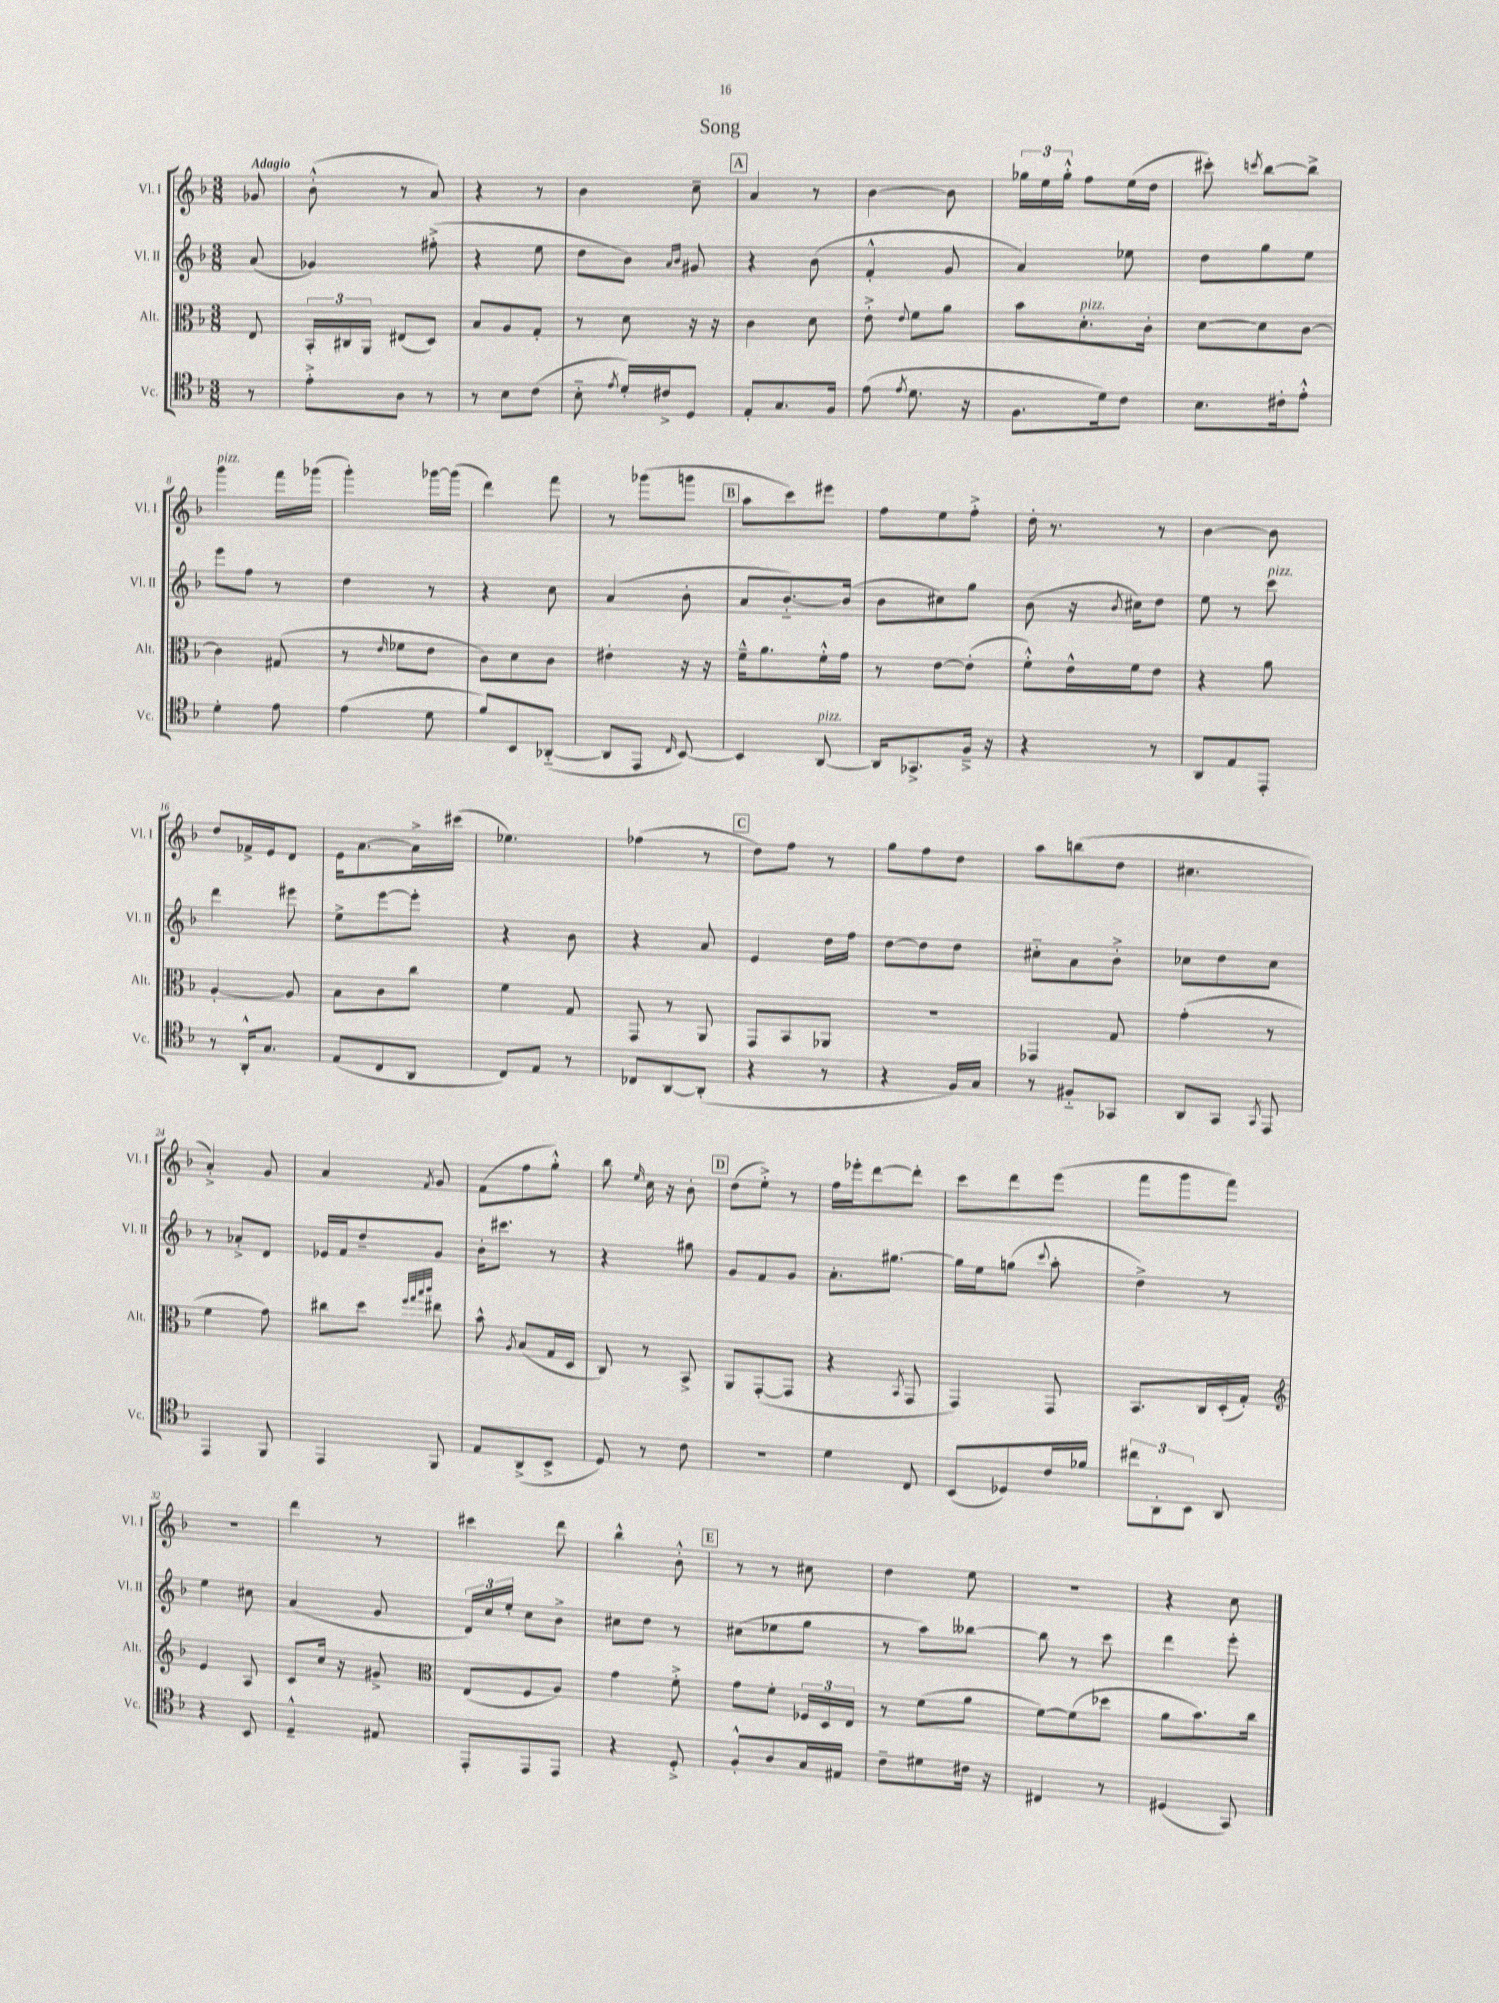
\header { title = "Song" }
<<
\new StaffGroup <<
\new Staff = "s0" \with { instrumentName = "Vl. I" shortInstrumentName = "Vl. I" } {
    \clef treble \key f \major \numericTimeSignature \time 3/8 \partial 8 \tempo "Adagio"
    \autoBeamOff ges'8 |
    bes'8-.-^( r8 a'8) |
    r4 r8 |
    bes'4 c''8-- |
    \mark \markup { \box "A" } a'4 r8 |
    bes'4~ bes'8 |
    \tuplet 3/2 { ges''16[ e''16 ges''16]-.-^ } f''8[ e''16( d''16] |
    cis'''8-.) \acciaccatura { c'''8 } bes''8[~ bes''8]-> |
    g'''4^\markup { \italic "pizz." } f'''16[ ges'''16]( |
    g'''4-.) ges'''16[~ ges'''16]( |
    d'''4) f'''8 |
    r8 ges'''8[( g'''8] |
    \mark \markup { \box "B" } a''8[ c'''8) eis'''8] |
    f''8[ e''8 f''8]-.-> |
    d''16-. r8. r8 |
    bes'4~ bes'8 |
    d''8[ fes'16-> e'16 d'8] |
    e'16[ a'8.~ a'16-> cis'''16]( |
    ees''4.) |
    fes''4( r8 |
    \mark \markup { \box "C" } d''8[) f''8] r8 |
    g''8[ f''8 d''8] |
    a''8[ b''8( d''8] |
    cis''4. |
    a'4-.->) g'8 |
    a'4 \acciaccatura { f'8 } g'8 |
    f'8[( f''8 g''8]-.-^) |
    bes''8 \grace { e''16 } c''16 r16 bes'8-. |
    \mark \markup { \box "D" } d''8[( e''8]-.->) r8 |
    f''16[ ees'''16-. d'''8~ d'''8]-. |
    c'''8[ d'''8 e'''8]( |
    f'''8[ g'''8 f'''8]) |
    R4. |
    d'''4 r8 |
    cis'''4 d'''8 |
    bes''4-^ bes'8-.-^ |
    \mark \markup { \box "E" } r8 r8 cis''8 |
    d''4 e''8 |
    R4. |
    r4 c''8 \bar "|." |
}
\new Staff = "s1" \with { instrumentName = "Vl. II" shortInstrumentName = "Vl. II" } {
    \clef treble \key f \major \numericTimeSignature \time 3/8 \partial 8
    \autoBeamOff a'8( |
    ges'4) fis''8-.->( |
    r4 e''8 |
    d''8[ bes'8]) \grace { a'16[ bes'16] } gis'8 |
    \mark \markup { \box "A" } r4 bes'8( |
    f'4-.-^ g'8 |
    a'4) ees''8 |
    d''8[ g''8 e''8] |
    e'''8[ f''8] r8 |
    d''4 r8 |
    r4 c''8 |
    a'4( bes'8-. |
    \mark \markup { \box "B" } a'8[ bes'8.~-_) bes'16]( |
    bes'8[ cis''8) g''8] |
    bes'8( r16 \acciaccatura { bes'8 } cis''16[) d''8] |
    e''8 r8 c'''8^\markup { \italic "pizz." } |
    d'''4 eis'''8 |
    e''8[-> e'''8~ e'''8]-. |
    r4 bes'8 |
    r4 a'8 |
    \mark \markup { \box "C" } e'4 d''16[ f''16] |
    d''8[~ d''8 d''8] |
    cis''8[-_ a'8 bes'8]-.-> |
    ces''8[ d''8 ces''8] |
    r8 aes'8[-.-> d'8] |
    ees'16[ f'16 d''8-- g'8] |
    bes'16[-. cis'''8.] r8 |
    r4 gis''8 |
    \mark \markup { \box "D" } g'8[ f'8 g'8] |
    a'8.[-. gis''8.]~ |
    gis''16[ e''16 g''8]( \appoggiatura { c'''8 } a''8-. |
    d''4->) r8 |
    e''4 cis''8 |
    a'4( g'8 |
    \tuplet 3/2 { d'16[) c''16 e''16]-. } c''8[ bes'8]-> |
    cis''8[ d''8] r8 |
    \mark \markup { \box "E" } cis''8[( ees''8 g''8] |
    r8 a''8[) beses''8]~ |
    beses''8 r8 c'''8 |
    d'''4 e'''8-. \bar "|." |
}
\new Staff = "s2" \with { instrumentName = "Alt." shortInstrumentName = "Alt." } {
    \clef alto \key f \major \numericTimeSignature \time 3/8 \partial 8
    \autoBeamOff e8 |
    \tuplet 3/2 { bes,16[-. cis16 a,16] } eis8[( d8]) |
    bes8[ a8 g8]-. |
    r8 d'8 r16 r16 |
    \mark \markup { \box "A" } c'4 d'8 |
    e'8-.-> \appoggiatura { e'8 } f'8[ a'8] |
    bes'8[ d'8.-.^\markup { \italic "pizz." } c'16]-. |
    d'8[~ d'8 c'8]~ |
    c'4 gis8( |
    r8 \grace { e'16 } fes'8[ e'8] |
    c'8[) d'8 c'8] |
    eis'4-. r16 r16 |
    \mark \markup { \box "B" } f'16[---^ a'8. f'16-.-^ g'16] |
    r8 e'8[~ e'8]-.( |
    f'8[-.-^) e'16-^ f'16 e'8] |
    r4 a'8 |
    a4~-. a8 |
    bes8[ c'8 c''8] |
    f'4 g8 |
    g,8 r8 a,8 |
    \mark \markup { \box "C" } g,8[ bes,8 aes,8] |
    R4. |
    ges,4 g8 |
    g'4-.( r8 |
    f'4 g'8) |
    cis''8[ d''8] \grace { f''32[ g''32 bes''32 c'''32] } eis''8 |
    bes'8-^ \acciaccatura { a8 } bes8[( g16 d16] |
    c8) r8 bes,8-> |
    \mark \markup { \box "D" } a,8[ g,8~-.( g,8] |
    r4 \acciaccatura { bes,8 } g,8 |
    g,4) g,8 |
    bes,8.[ c16 d16-.( g16]-.) |
    \clef treble e'4 a8 |
    c'8[ c''16] r16 gis'8-> |
    \clef alto e8[( f8 a8]) |
    g'4 f'8-.-> |
    \mark \markup { \box "E" } g'8[ f'8]-. \tuplet 3/2 { fes16[ d16 e16] } |
    r8 f'8[( a'8] |
    f'8[~) f'8( des''8] |
    a'8[ bes'8.) c''16] \bar "|." |
}
\new Staff = "s3" \with { instrumentName = "Vc." shortInstrumentName = "Vc." } {
    \clef tenor \key f \major \numericTimeSignature \time 3/8 \partial 8
    \autoBeamOff r8 |
    e'8[-.-> a8] r8 |
    r8 bes8[ c'8]( |
    bes8-_ \acciaccatura { e'8 } d'16[-.) cis'16-> d8] |
    \mark \markup { \box "A" } e8[-. g8. f16] |
    e'8( \acciaccatura { e'8 } d'8. r16 |
    f8.[ d'16) c'8] |
    bes8.[ cis'16-. e'8]-.-^ |
    d'4-. e'8 |
    e'4( d'8 |
    f'8[) bes,8 aes,8]~-_( |
    aes,8[ e,8] \grace { c16 } bes,8~) |
    \mark \markup { \box "B" } bes,4 a,8~^\markup { \italic "pizz." } |
    a,16[ ges,8.-> f16]---> r16 |
    r4 r8 |
    a,8[ e8 e,8]-. |
    r8 a,16[-.-^ g8.] |
    e8[( c8 a,8] |
    c8[) e8] r8 |
    ces8[ a,8~ a,8]-.( |
    \mark \markup { \box "C" } r4 r8 |
    r4 f16[) g16] |
    r8 fis8[-_ ges,8] |
    a,8[ g,8] \acciaccatura { g,8 } e,8 |
    e,4 f,8 |
    e,4 f,8 |
    e8[ a,8->( bes,8]-> |
    d8) r8 c'8 |
    \mark \markup { \box "D" } R4. |
    d'4 c8 |
    bes,8[( des8) c'16 fes'16] |
    \tuplet 3/2 { cis''8[ a,8-. bes,8] } a,8 |
    r4 bes,8 |
    d4---^ eis8 |
    e,8[-. e,8 e,8] |
    r4 d8-.-> |
    \mark \markup { \box "E" } f8[-.-^ a8 g16 eis16] |
    c'8[-- dis'8 cis'16] r16 |
    cis4 r8 |
    dis4( g,8) \bar "|." |
}
>>
>>
